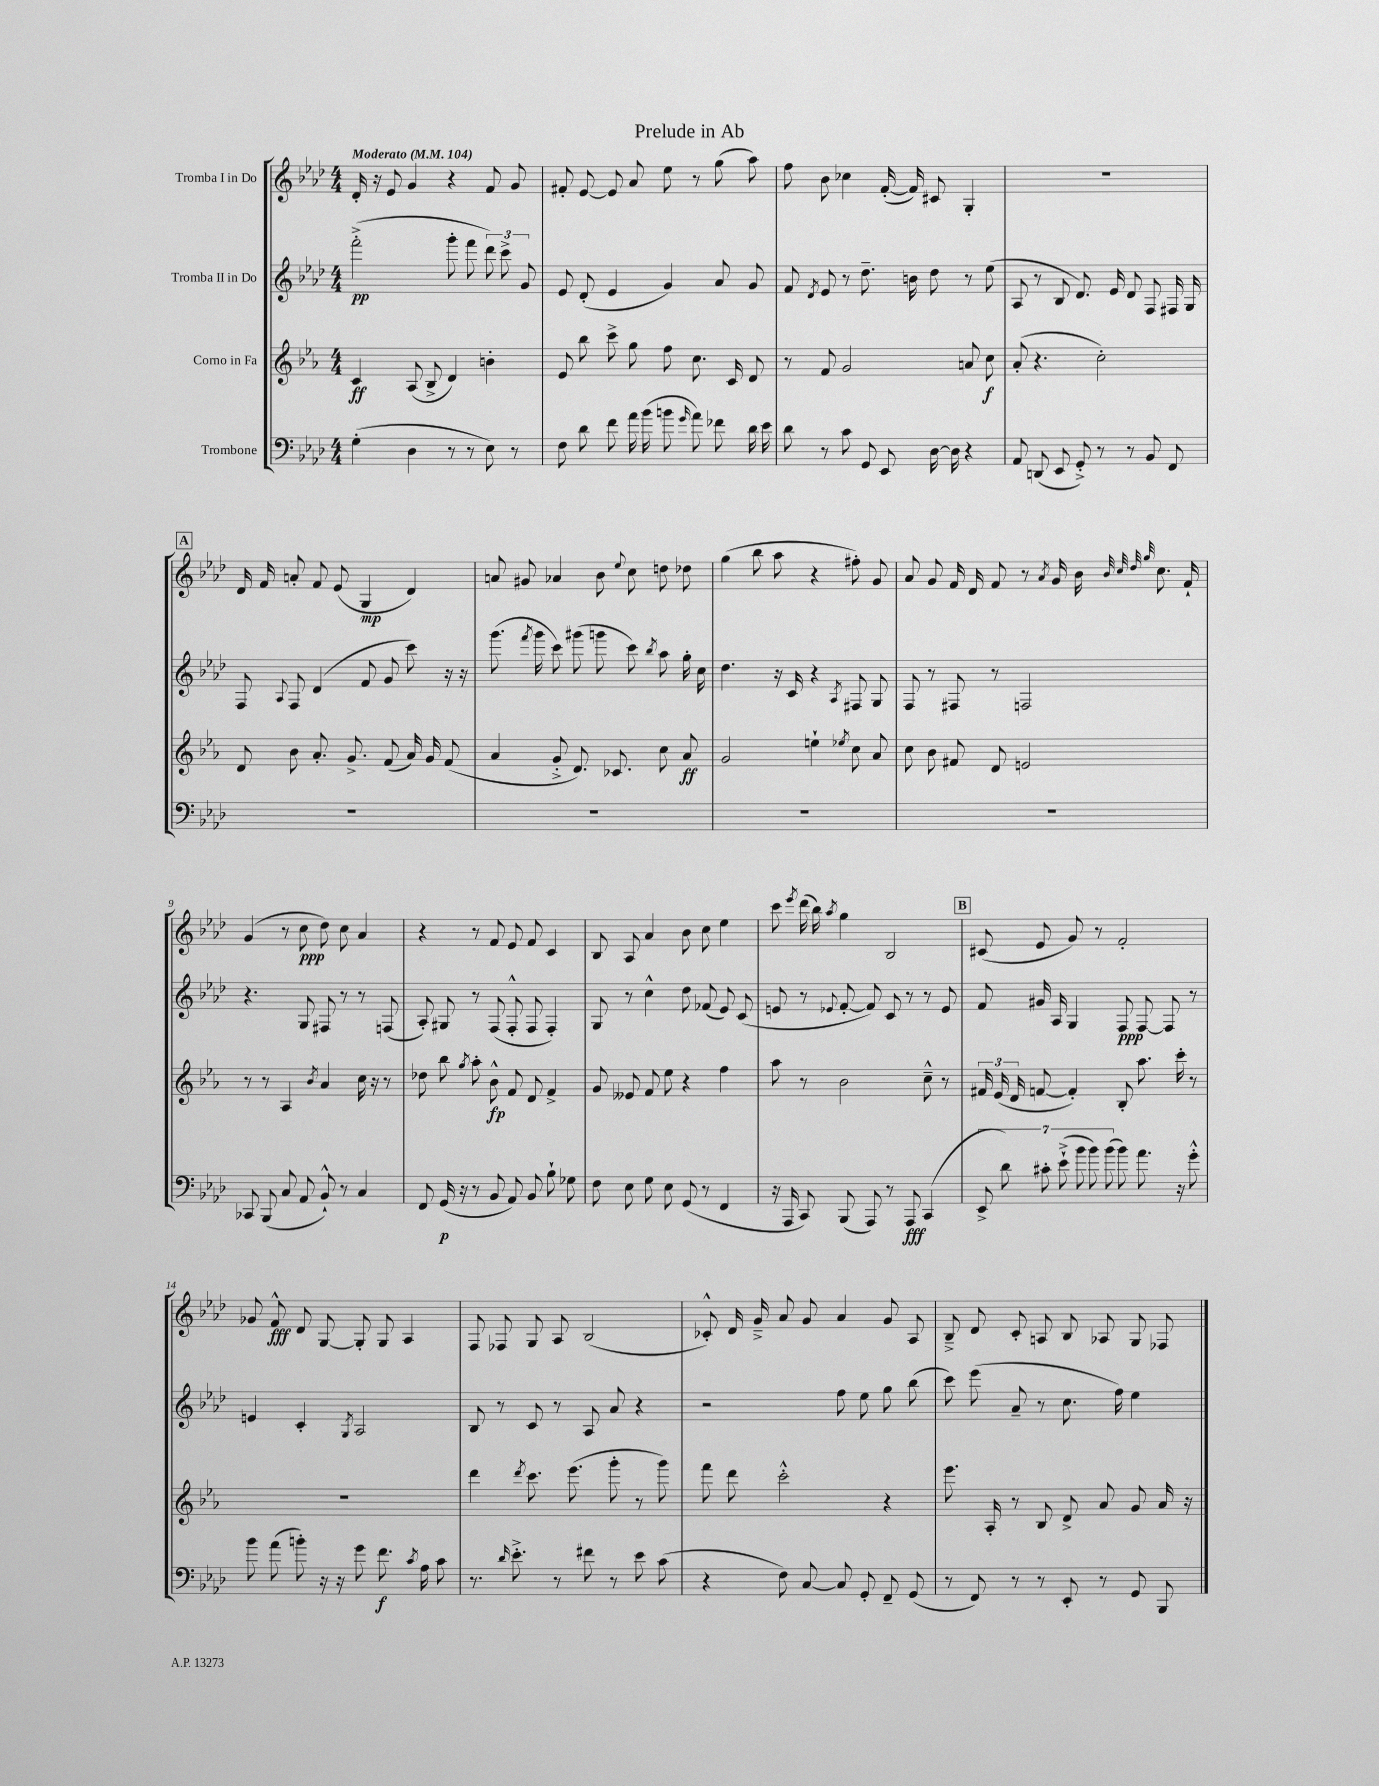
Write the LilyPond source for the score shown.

\header { title = "Prelude in Ab" }
<<
\new StaffGroup <<
\new Staff = "s0" \with { instrumentName = "Tromba I in Do" } {
    \clef treble \key aes \major \numericTimeSignature \time 4/4 \tempo "Moderato" 4 = 104
    \autoBeamOff des'16-. r16 ees'8 g'4 r4 f'8 g'8 |
    fis'8-. ees'8~ ees'8 aes'8 ees''8 r8 g''8( aes''8) |
    f''8 bes'8 ces''4 f'16~-.( f'16) cis'8 g4-. |
    R1 |
    \mark \markup { \box "A" } des'16 f'16 a'8-. f'8 ees'8( g4\mp des'4) |
    a'8 gis'8 aes'4 bes'8 \appoggiatura { ees''8 } c''8 d''8 des''8 |
    g''4( bes''8 aes''8 r4 fis''8-.) g'8 |
    aes'8 g'8 f'16 des'16 f'8 r8 \acciaccatura { aes'8 } g'16 bes'16 \grace { bes'32 c''32 des''32 g''32 } c''8. f'16-! |
    g'4( r8 c''8\ppp des''8) c''8 aes'4 |
    r4 r8 f'8 ees'8 f'8 c'4 |
    bes8 aes8 aes'4 bes'8 c''8 ees''4 |
    c'''8 \acciaccatura { ees'''8 } des'''16( bes''16) \acciaccatura { aes''8 } g''4 bes2 |
    \mark \markup { \box "B" } cis'8( ees'8 g'8) r8 f'2-. |
    ges'8 f'8-^\fff des'8 g8~ g8-. g8 aes4 |
    f8 fes8 g8 aes8 bes2( |
    ces'8-.-^) des'16 g'16---> aes'8 g'8 aes'4 g'8 aes8 |
    bes8---> des'8 c'8-. a8 bes8 aes8 g8 fes8 \bar "|." |
}
\new Staff = "s1" \with { instrumentName = "Tromba II in Do" } {
    \clef treble \key aes \major \numericTimeSignature \time 4/4
    \autoBeamOff f'''2-.->\pp( g'''8-. f'''8 \tuplet 3/2 { des'''8) c'''8-> g'8 } |
    ees'8 des'8-.( ees'4 g'4) aes'8 g'8 |
    f'8 \acciaccatura { des'8 } ees'8 r8 des''8.-- b'16 des''8 r8 ees''8( |
    aes8 r8 bes8 des'8.) ees'16 des'8 f8 fis16 g16 |
    \mark \markup { \box "A" } f8 \appoggiatura { aes8 } f8 des'4( f'8 g'8 c'''8) r16 r16 |
    g'''8.( \acciaccatura { f'''8 } g'''16 c'''8) gis'''8( g'''8 c'''8) \acciaccatura { bes''8 } aes''8 g''16-. c''16 |
    des''4. r16 c'16 r4 \acciaccatura { aes8 } fis8 g8 |
    f8 r8 fis8 r8 f2 |
    r4. g8 fis8 r8 r8 f8( |
    aes8-.) gis8 r8 f8( f8-.-^ f8 f4-.) |
    g8 r8 c''4-^ des''8 fes'8( ees'8) c'8( |
    e'8 r8 \appoggiatura { ees'8 } f'8~-. f'8) c'8 r8 r8 ees'8 |
    \mark \markup { \box "B" } f'8 gis'16 aes16 g4 f8\ppp f8~ f8 r8 |
    e'4 c'4-. \acciaccatura { g8 } aes2 |
    bes8 r8 c'8 r8 aes8 aes'8 r4 |
    r2 f''8 ees''8 g''8 bes''8( |
    c'''8) ees'''8( aes'8-- r8 c''8. f''16) ees''4 \bar "|." |
}
\new Staff = "s2" \with { instrumentName = "Corno in Fa" } {
    \clef treble \key ees \major \numericTimeSignature \time 4/4
    \autoBeamOff c'4\ff aes8( bes8-> d'4) b'4-. |
    ees'8 bes''8 c'''8-> g''8 f''8 c''8. c'16 d'8 |
    r8 f'8 g'2 a'8 c''8\f |
    aes'8-.( r4. c''2-.) |
    \mark \markup { \box "A" } d'8 bes'8 aes'8.-. g'8.-> f'8( aes'16) g'16 f'8( |
    aes'4 g'8-.-> d'8.) ces'8. c''8 aes'8\ff |
    g'2 e''4-! \acciaccatura { ees''8 } c''8 aes'8 |
    c''8 bes'8 fis'8 d'8 e'2 |
    r8 r8 aes4 \acciaccatura { bes'8 } aes'4 c''16 r16 r8 |
    des''8 bes''8 \acciaccatura { g''8 } aes''8-. bes'8-^\fp f'8 d'8 f'4-> |
    g'8 eeses'8 f'8 ees''8 r4 f''4 |
    aes''8 r8 bes'2 c''8---^ r8 |
    \mark \markup { \box "B" } \tuplet 3/2 { fis'16 ees'16( d'16 } f'8~ f'4-.) bes8-. aes''8. c'''16-. r8 |
    R1 |
    d'''4 \acciaccatura { d'''8 } c'''8. ees'''8.( g'''8-. r8 g'''8) |
    f'''8 d'''8 c'''2-.-^ r4 |
    ees'''8. aes16-. r8 bes8 d'8-> aes'8 g'8 aes'16 r16 \bar "|." |
}
\new Staff = "s3" \with { instrumentName = "Trombone" } {
    \clef bass \key aes \major \numericTimeSignature \time 4/4
    \autoBeamOff g4-.( des4 r8 r8 ees8) r8 |
    f8 des'8 f'8 aes'16 bes'16( b'8 \grace { g'16 } aes'8) fes'8 des'16 ees'16 |
    des'8 r8 c'8 g,8 ees,8 des16~ des16 r4 |
    aes,8 d,8( ees,8 g,8-.->) r8 r8 bes,8 f,8 |
    \mark \markup { \box "A" } R1 |
    R1 |
    R1 |
    R1 |
    ces,8 bes,,8( c8 aes,8 bes,8-!-^) r8 c4 |
    f,8 g,16\p( r16 r8 bes,8 aes,8) bes,8 bes8-! ges8 |
    f8 ees8 g8 ees8 g,8( r8 f,4 |
    r16 aes,,16 c,8) bes,,8( aes,,8) r8 aes,,8\fff c,4( |
    \mark \markup { \box "B" } \tuplet 7/4 { ees,8-> des'8) cis'8-. ees'8-!->( bes'8 bes'8) bes'8( } bes'8) aes'8. r16 g'8-.-^ |
    bes'8 aes'8( b'8-.) r16 r16 g'8 f'8.\f \acciaccatura { c'8 } aes16 c'8 |
    r8. \grace { des'16 } ees'8.-.-> r8 fis'8 r8 ees'8 c'8( |
    r4 f8) c8~ c8 g,8-. f,8-- g,8( |
    r8 f,8) r8 r8 ees,8-. r8 g,8 bes,,8 \bar "|." |
}
>>
>>
